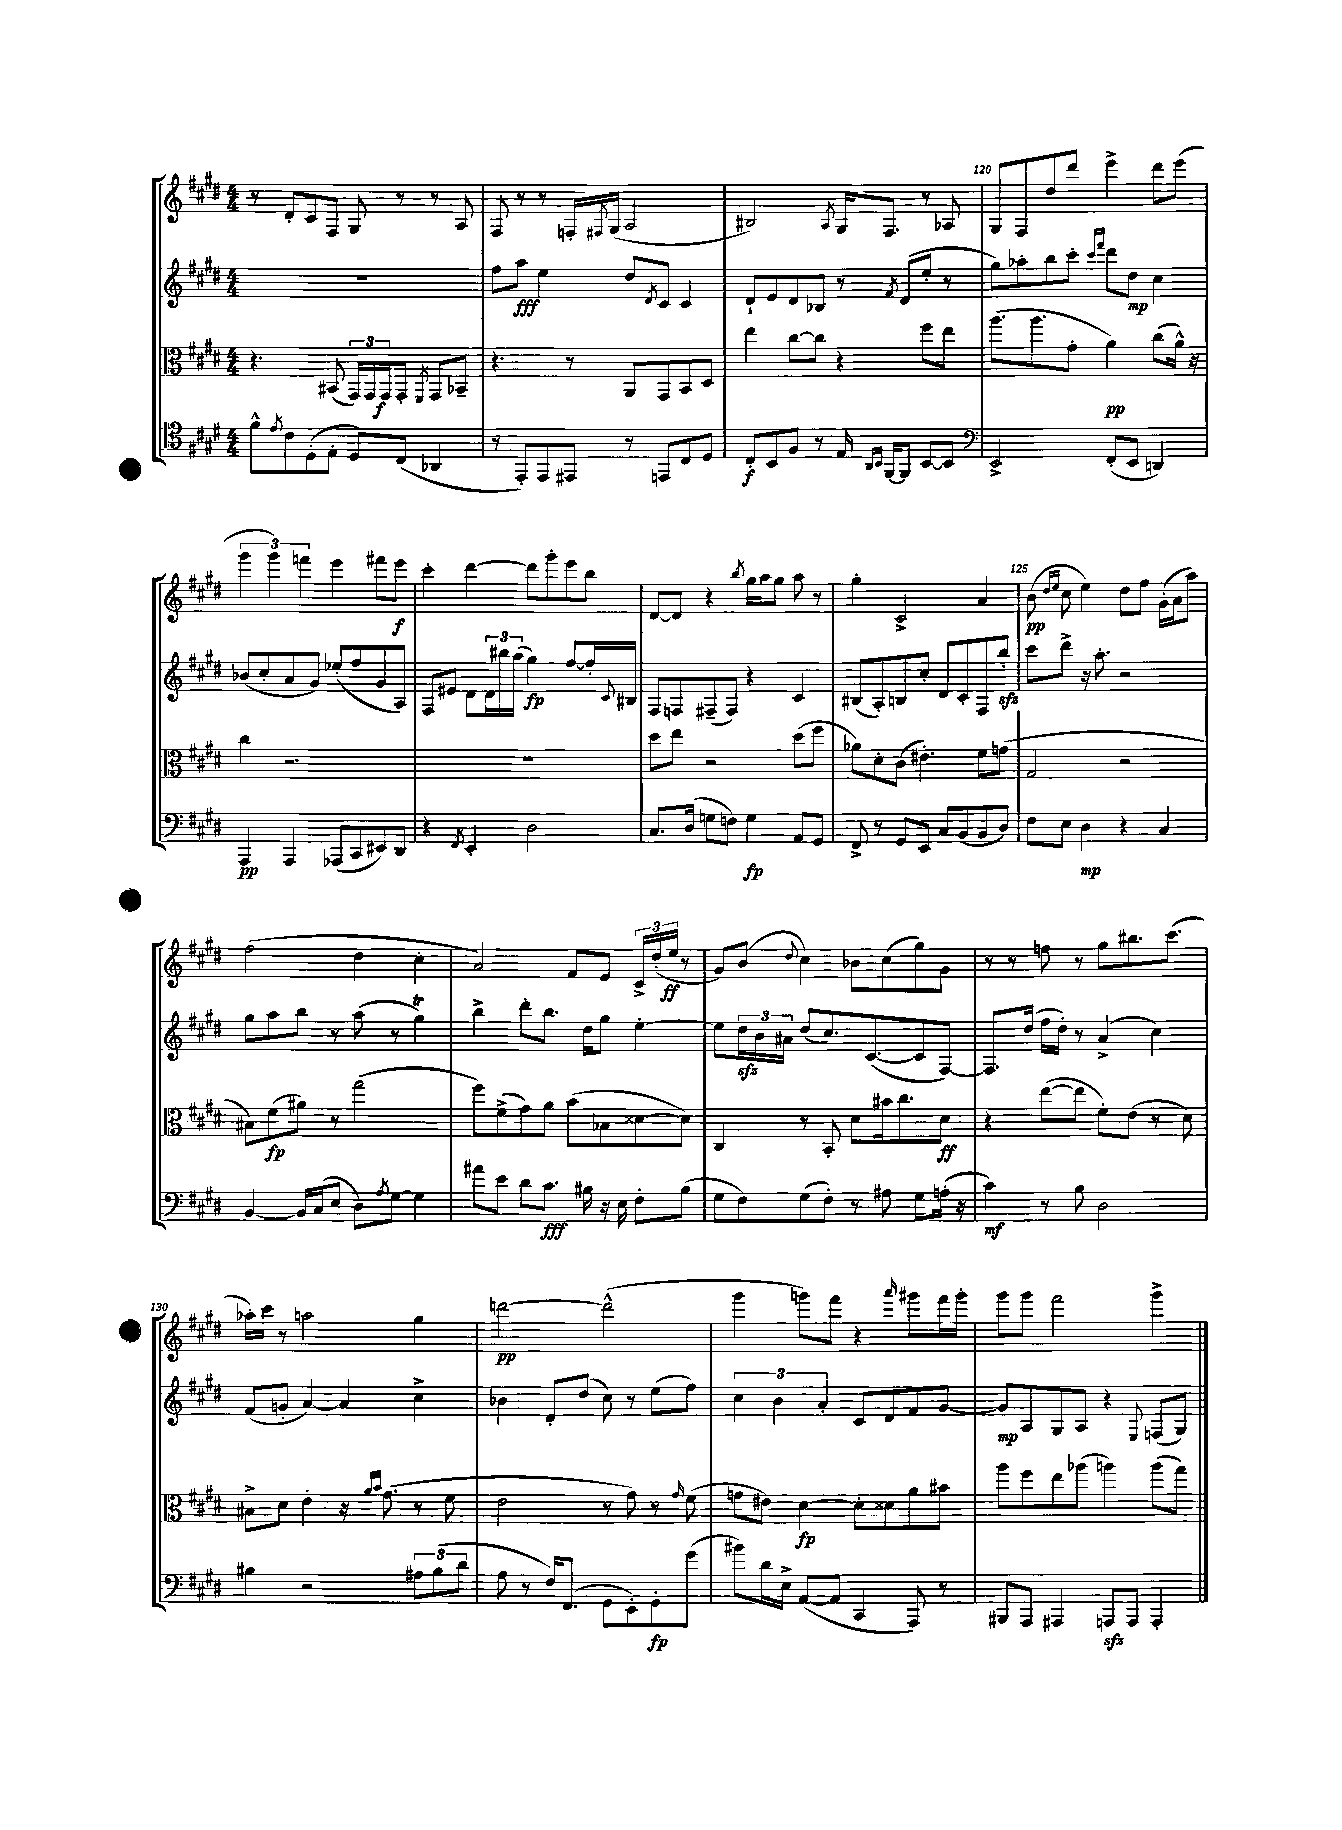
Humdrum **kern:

**kern	**kern	**kern	**kern
*staff4	*staff3	*staff2	*staff1
*clefC4	*clefC3	*clefG2	*clefG2
*k[f#c#g#d#]	*k[f#c#g#d#]	*k[f#c#g#d#]	*k[f#c#g#d#]
*M4/4	*M4/4	*M4/4	*M4/4
8f#^^	4.r	1r	8r
8qe	.	.	.
8c#	.	.	8d#'
(8D#'	.	.	8c#
8E'	(8BB#	.	8F#
8D#)	24GG#)	.	8G#
.	24GG#	.	.
.	24GG#	.	.
(8C#	8GG#'	.	8r
.	8qFF#	.	.
4AA-	8GG#	.	8r
.	8BB-~	.	8A
=	=	=	=
8r	4.r	8ff#	8F#
8EE')	.	8aa	8r
8EE	.	4ee	8r
8EE#	8r	.	16F'
.	.	.	8qF#
.	.	.	(16G#
8r	8AA	8dd#	2A
.	.	8qd#	.
8EE	8GG#	8c#	.
8C#	8BB	4c#	.
8D#	8D#	.	.
=	=	=	=
8C#'	4ee	8d#`	2B#)
8BB	.	8e	.
8F#	[8cc#	8d#	.
8r	8cc#]	8B-	.
.	.	.	8qA
16E	4r	8r	16G#
16qqAA	.	.	.
16qqBB	.	.	.
[16FF#	.	.	8.F#
.	.	8qf#	.
8FF#]	.	(8d#	.
[8BB	8ff#	8ee'	8r
8BB]	8ee	8r	8A-
=	=	=	=
*clefF4	*	*	*
2EE^	(8.aa	8gg#)	8G#
.	.	8aa-'	8F#
.	8.aa	.	.
.	.	8bb	8dd#
.	8g#'	8ccc#'	8ddd#
.	.	16qqccc#	.
.	.	16qqfff#	.
(8FF#'	4a)	8ddd#	4eee^
8EE	.	8dd#	.
4DD)	(8cc#	4cc#	8ddd#
.	16a^^)	.	(8eee
.	16r	.	.
=	=	=	=
4AAA	4cc#	(8b-	6ggg#
.	.	8cc#'	.
.	.	.	6ggg#)
4AAA	2.r	8a	.
.	.	.	6fff
.	.	8g#)	.
(8AAA-	.	(8ee-'	4eee
8CC#	.	8ff#	.
8EE#)	.	8g#	8fff#
8DD#	.	8A)	8eee
=	=	=	=
4r	1r	8F#	4ccc#'
.	.	8e#	.
8qFF#	.	.	.
4EE'	.	8d#	[4ddd#
.	.	24d#	.
.	.	24bb#	.
.	.	(24aa	.
2D#	.	4gg#)	8ddd#]
.	.	.	8ggg#'
.	.	[8ff#	8eee
.	.	16ff#']	8bb
.	.	8qqc#	.
.	.	16B#	.
=	=	=	=
8.C#	8dd#	8F#	[8d#
.	8ee	8F	8d#]
(16D#	.	.	.
8G	2r	(8F#~	4r
8F)	.	8F#)	.
.	.	.	8qbb
4G	.	4r	16gg#
.	.	.	16aa
.	.	.	8gg#
8AA	(8dd#	4c#	8aa
8GG#	8ff#	.	8r
=	=	=	=
8FF#^	8a-)	(8B#	4gg#'
8r	8d#'	8A')	.
8GG#	(8c#	8B	2c#^
8EE	4.e#')	8cc#'	.
8C#	.	8d#	.
(8BB	.	8c#'	.
8BB	8f#	8F#	4a
8D#)	(8g	8bb'	.
=	=	=	=
8F#	2G#	8ccc#	(8b
.	.	.	16qqdd#
.	.	.	16qqee
8E	.	8ddd#^	8cc#
4D#	.	16r	4ee)
.	.	8.aa'	.
4r	2r	2r	8dd#
.	.	.	8ff#
4C#	.	.	(16g#'
.	.	.	16a
.	.	.	8aa)
=	=	=	=
[4BB	8B#)	8gg#	(2ff#
.	(8f#	8aa	.
16BB]	8a#)	8bb	.
(16C#	.	.	.
8E	8r	8r	.
8D#)	(2gg#	(8aa	4dd#
8qA	.	.	.
[8G#	.	8r	.
4G#]	.	4gg#)	4cc#'
=	=	=	=
8a#	8ff#)	4bb^	2a)
8e	(8f#^	.	.
8d#	8g#)	8ddd#'	.
8.c#	8a	8.bb	.
.	(8b	.	8f#
16B#	.	16dd#	.
16r	8B-	8gg#	8e
16E	.	.	.
8F#'	[8d##	[4ee'	24c#^
.	.	.	(24dd#'
.	.	.	24ee
(8B#	8d##])	.	8r
=	=	=	=
8G#	4C#	8ee]	8g#)
8F#)	.	24dd#	(8b
.	.	24b	.
.	.	24a#	.
.	.	.	8qqdd#
(8G#	8r	(8dd#	4cc#)
8F#')	8BB'	8.cc#)	.
8r	8d#	.	8b-
.	.	([8.c#	.
8A#	16b#	.	(8cc#
.	8.cc#	.	.
8G#	.	8c#]	8gg#)
(16A'	8d#	[8F#)	8g#
16r	.	.	.
=	=	=	=
4c#)	4r	8.F#]	8r
.	.	.	8r
.	.	(16dd#	.
8r	([8ee	16ff#	8ff
.	.	16dd#')	.
8B	8ee]	8r	8r
2D#	8f#')	(4a^	8gg#
.	(8e	.	8.bb#
.	8r	4cc#)	.
.	.	.	(8.ccc#
.	8d#)	.	.
=	=	=	=
4B#	8B#^	(8f#	16aa-')
.	.	.	16ccc#
.	8d#	8g'	8r
2r	4e'	[4a)	2aa
.	16r	4a]	.
.	16qqa	.	.
.	16qqb	.	.
.	(8.g#	.	.
12A#	8r	4cc#^	4gg#
(12B#	.	.	.
.	8f#	.	.
12d#	.	.	.
=	=	=	=
8A	2e	4b-	[2ddd
8r	.	.	.
16F#)	.	8d#'	.
(8.FF#	.	.	.
.	.	(8dd#	.
8GG#	8r	8cc#)	(2ddd^^]
8EE')	8g#)	8r	.
8GG#'	8r	(8ee	.
.	16qqg#	.	.
(8g#	(8f#	8ff#)	.
=	=	=	=
8b#)	8g	6cc#	4ggg#
16d#	8e#)	.	.
.	.	6b	.
16E^	.	.	.
([8AA	[4d#	.	8ggg)
.	.	6a'	.
8AA]	.	.	8fff#
4CC#	8d#']	8c#	4r
.	8d##	8d#	.
.	.	.	16qqaaa
8AAA)	8a	8f#	8ggg#
8r	8b#	[8g#	16fff#
.	.	.	16ggg#'
=	=	=	=
8BBB#	8aa	8g#]	8ggg#
8AAA	8ff#	8A	8ggg#
4AAA#	8ee	8G#	2fff#
.	(8aa-	8A	.
8AAA	4aa)	4r	.
8AAA	.	.	.
.	.	8qqE	.
4AAA'	(8aa	(8F	4ggg#^
.	8gg#)	8G#)	.
==	==	==	==
*-	*-	*-	*-
